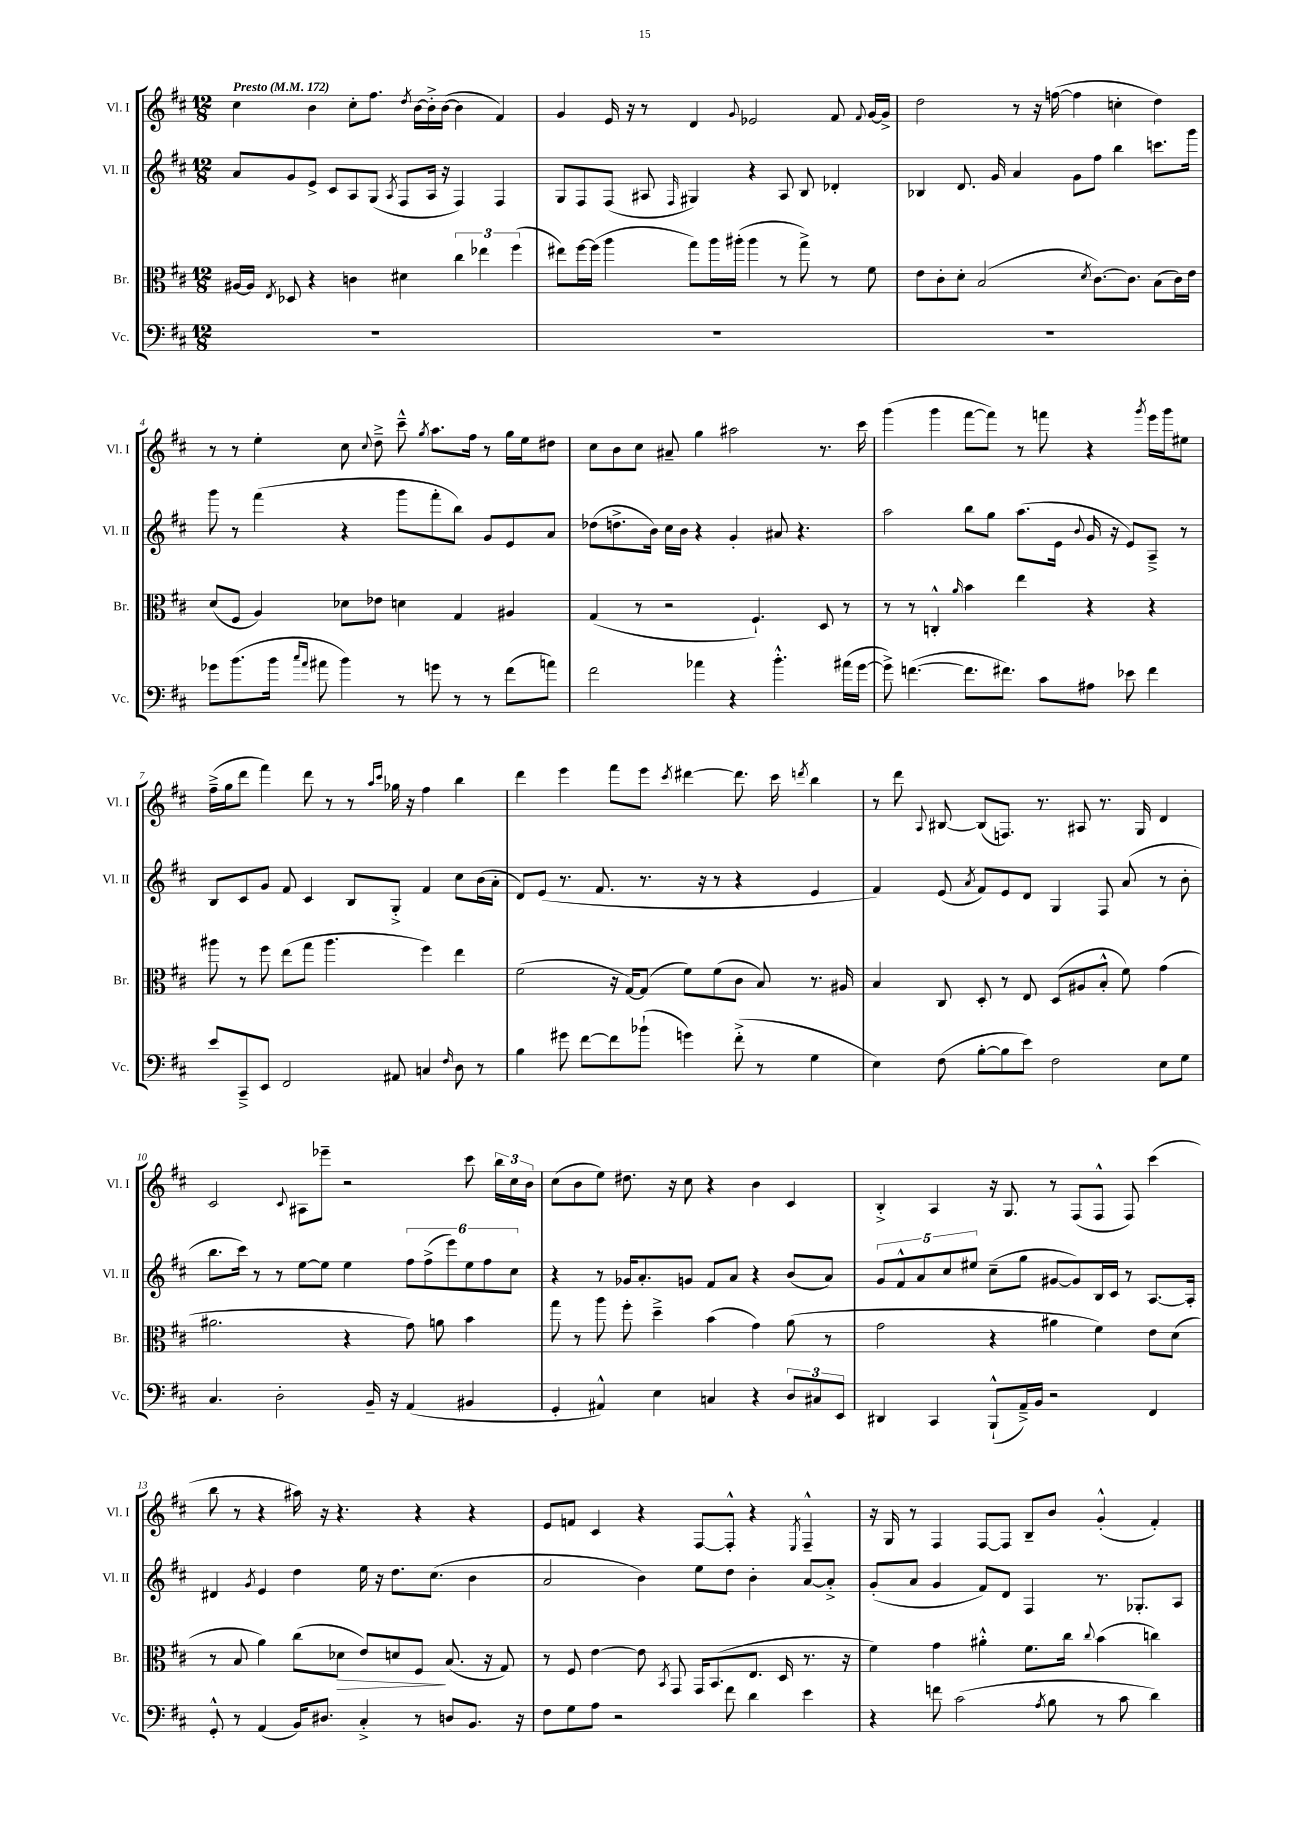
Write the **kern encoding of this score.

**kern	**kern	**kern	**kern
*staff4	*staff3	*staff2	*staff1
*clefF4	*clefC3	*clefG2	*clefG2
*k[f#c#]	*k[f#c#]	*k[f#c#]	*k[f#c#]
*M12/8	*M12/8	*M12/8	*M12/8
*MM172	*MM172	*MM172	*MM172
1.r	[16A#	8a	4cc#
.	16A#]	.	.
.	8qE	.	.
.	8D-	8g	.
.	4r	8e^	4b
.	.	8c#	.
.	4c	8A	8cc#'
.	.	(8G	8.ff#
.	.	8qA	.
.	4d#	8F#	.
.	.	.	8qdd
.	.	.	[16b
.	.	16A	16b'^]
.	.	16r	([16b
.	6cc#	4F#)	4b]
.	6ee-	.	.
.	.	4F#	4f#)
.	(6ff#	.	.
=	=	=	=
1.r	8ee#)	8G	4g
.	[16ff#	8F#	.
.	(16ff#]	.	.
.	4aa	(8F#	16e
.	.	.	16r
.	.	8A#	8r
.	.	16qqF#	.
.	8gg)	4G#)	4d
.	16aa	.	.
.	(16aa#'	.	.
.	.	.	8qqg
.	4aa#	4r	2e-
.	8r	8A#	.
.	8gg^)	8B	.
.	8r	4d-'	8f#
.	.	.	8qqf#
.	8f#	.	[16g
.	.	.	16g^]
=	=	=	=
1.r	8e	4B-	2dd
.	8c#'	.	.
.	8d'	8.d	.
.	(2B	.	.
.	.	16g	.
.	.	4a	8r
.	.	.	16r
.	.	.	([16ff
.	.	8g	4ff]
.	8qd	.	.
.	[8.c#)	8ff#	.
.	.	4bb	4cc'
.	8.c#]	.	.
.	(8B	8.ccc	4dd)
.	16c#)	.	.
.	16e	16ggg	.
=	=	=	=
8g-	(8d	8ggg	8r
(8.b	8F#	8r	8r
.	4A)	(4fff#	4ee'
16b	.	.	.
16qqcc#	.	.	.
16qqa	.	.	.
8a#	.	.	.
4b)	8d-	4r	8cc#
.	.	.	8qqcc#
.	8e-	.	8dd~^
8r	4d	8ggg	8ccc#~^^
.	.	.	8qgg
8g	.	8fff#'	8.aa
8r	4G	8bb)	.
.	.	.	16ff#
8r	.	8g	8r
(8f#	4A#	8e	16gg
.	.	.	16ee
8a)	.	8a	8dd#
=	=	=	=
2f#	(4G	(8dd-	8cc#
.	.	8.dd^	8b
.	8r	.	8cc#
.	.	16b)	.
.	2r	16cc#	8a#~
.	.	16b	.
4a-	.	4r	4gg
4r	.	4g'	2aa#
.	4.F#`)	.	.
4.b'^^	.	8a#	.
.	.	4.r	.
.	8D	.	8.r
(16a#	8r	.	.
[16g	.	.	16ccc#
=	=	=	=
8g^])	8r	2aa	(4ggg
([4.f	8r	.	.
.	4C'^^	.	4ggg
.	16qqa	.	.
8.f]	4b	8bb	[8fff#
.	.	8gg	8fff#])
8.f#)	.	.	.
.	4ee	(8.aa	8r
8c#	.	.	8fff
.	.	16e	.
.	.	8qqb	.
8A#	4r	16g	4r
.	.	16r	.
8e-	.	8e)	.
.	.	.	8qggg
4f#	4r	8A~^	16eee
.	.	.	16ggg
.	.	8r	8ee#
=	=	=	=
8e	8aa#	8B	(16ff#~^
.	.	.	16gg
8CC#~^	8r	8c#	8ddd
8EE	8ff#	8g	4fff#)
2FF#	(8ee	8f#	.
.	8gg	4c#	8ddd
.	4.aa#	.	8r
.	.	8B	8r
.	.	.	16qqaa
.	.	.	16qqccc#
8AA#	.	8G'^	16gg-
.	.	.	16r
4C	4ff#)	4f#	4ff#
16qqF#	.	.	.
8D	4ee	8cc#	4bb
8r	.	(16b	.
.	.	16a'	.
=	=	=	=
4B	(2f#	8d)	4ddd
.	.	(8e	.
8g#	.	8.r	4eee
[8f#	.	.	.
.	.	8.f#	.
8f#]	16r	.	8fff#
.	[16G)	.	.
(8b-`	(8G]	8.r	8eee
.	.	.	8qccc#
4g)	8f#)	.	[4ddd#
.	.	16r	.
.	(8f#	8r	.
(8f#'^	8c#	4r	8.ddd#]
8r	8B)	.	.
.	.	.	16ccc#
.	.	.	8qddd
4G	8.r	4e	4bb
.	16A#	.	.
=	=	=	=
4E)	4B	4f#)	8r
.	.	.	8ddd
.	.	.	8qqA
(8F#	8C#	(8e	[8B#
.	.	8qa	.
[8B'	8D'	8f#)	(8B#]
8B]	8r	8e	8.F)
8e)	8E	8d	.
.	.	.	8.r
2F#	(8D	4G	.
.	8A#	.	8A#
.	8B'^^	8F#	8.r
.	8f#)	(8a	.
.	.	.	16G
8E	(4g	8r	4d
8G	.	8b'	.
=	=	=	=
4.C#	2.a#	8.bb	2c#
.	.	16ccc#)	.
.	.	8r	.
2D'	.	8r	.
.	.	.	8qqc#
.	.	[8ee	8A#
.	.	8ee]	8eee-~
.	4r	4ee	2r
16BB~	.	.	.
16r	.	.	.
(4AA	8g)	12ff#	.
.	.	(12ff#^	.
.	8a	.	.
.	.	12eee)	.
4BB#	4b	12ee	8ccc#
.	.	12ff#	.
.	.	.	24bb
.	.	12cc#	24cc#
.	.	.	24b
=	=	=	=
4GG'	8gg	4r	(8cc#
.	8r	.	8b
4AA#^^)	8aa	8r	8ee)
.	8ff#'	16g-	8.dd#
.	.	8.a'	.
4E	4dd~^	.	.
.	.	.	16r
.	.	8g	8cc#
4C	(4b	8f#	4r
.	.	8a	.
4r	4g)	4r	4b
12D	(8a	(8b	4c#
12C#	.	.	.
.	8r	8a)	.
12EE	.	.	.
=	=	=	=
4DD#	2g	10g	4B'^
.	.	10f#^^	.
.	.	10a	.
4CC#	.	.	4A
.	.	10cc#	.
.	.	10ee#	.
(8BBB`^^	4r	(8cc#~	16r
.	.	.	8.G
16AA~^)	.	8gg	.
16BB	.	.	.
2r	4a#	[8g#	8r
.	.	8g#])	(8F#
.	4f#)	16B	8F#^^
.	.	16c#	.
.	.	8r	8F#)
4FF#	8e	[8.A	(4ccc#
.	(8d	.	.
.	.	16A']	.
=	=	=	=
8GG'^^	8r	4d#	8bb
8r	8B	.	8r
.	.	8qg	.
(4AA	4a)	4e	4r
16BB)	(8cc#	4dd	16aa#)
8.D#	.	.	16r
.	8d-	.	4.r
4C#'^	8e)	16ee	.
.	.	16r	.
.	8d	8.dd	.
8r	8F#	.	4r
.	.	(8.cc#	.
8D	(8.B	.	.
8.BB	.	4b	4r
.	16r	.	.
.	8G)	.	.
16r	.	.	.
=	=	=	=
8F#	8r	2a	8e
8G	8F#	.	8f
8A	[4e	.	4c#
2r	.	.	.
.	8e]	4b)	4r
.	8qBB	.	.
.	8GG	.	.
.	16GG	8ee	[8F#
.	(8.BB	.	.
8f#	.	8dd	8F#'^^]
4d	8.E	4b'	4r
.	16D	.	.
.	.	.	8qE
4e	8.r	[8a	4F#~^^
.	.	8a'^]	.
.	16r	.	.
=	=	=	=
4r	4f#)	(8g'	16r
.	.	.	16G
.	.	8a	8r
8f	4g	4g	4F#
(2c#	.	.	.
.	4a#'^^	8f#)	[8F#
.	.	8d	8F#]
.	8.f#	4F#	8B~
8qA	.	.	.
8B	.	.	8b
.	16cc#	.	.
.	8qqcc#	.	.
8r	(4b	8.r	(4g'^^
8c#	.	.	.
.	.	8.G-'	.
4d)	4cc)	.	4f#')
.	.	8A	.
==	==	==	==
*-	*-	*-	*-
